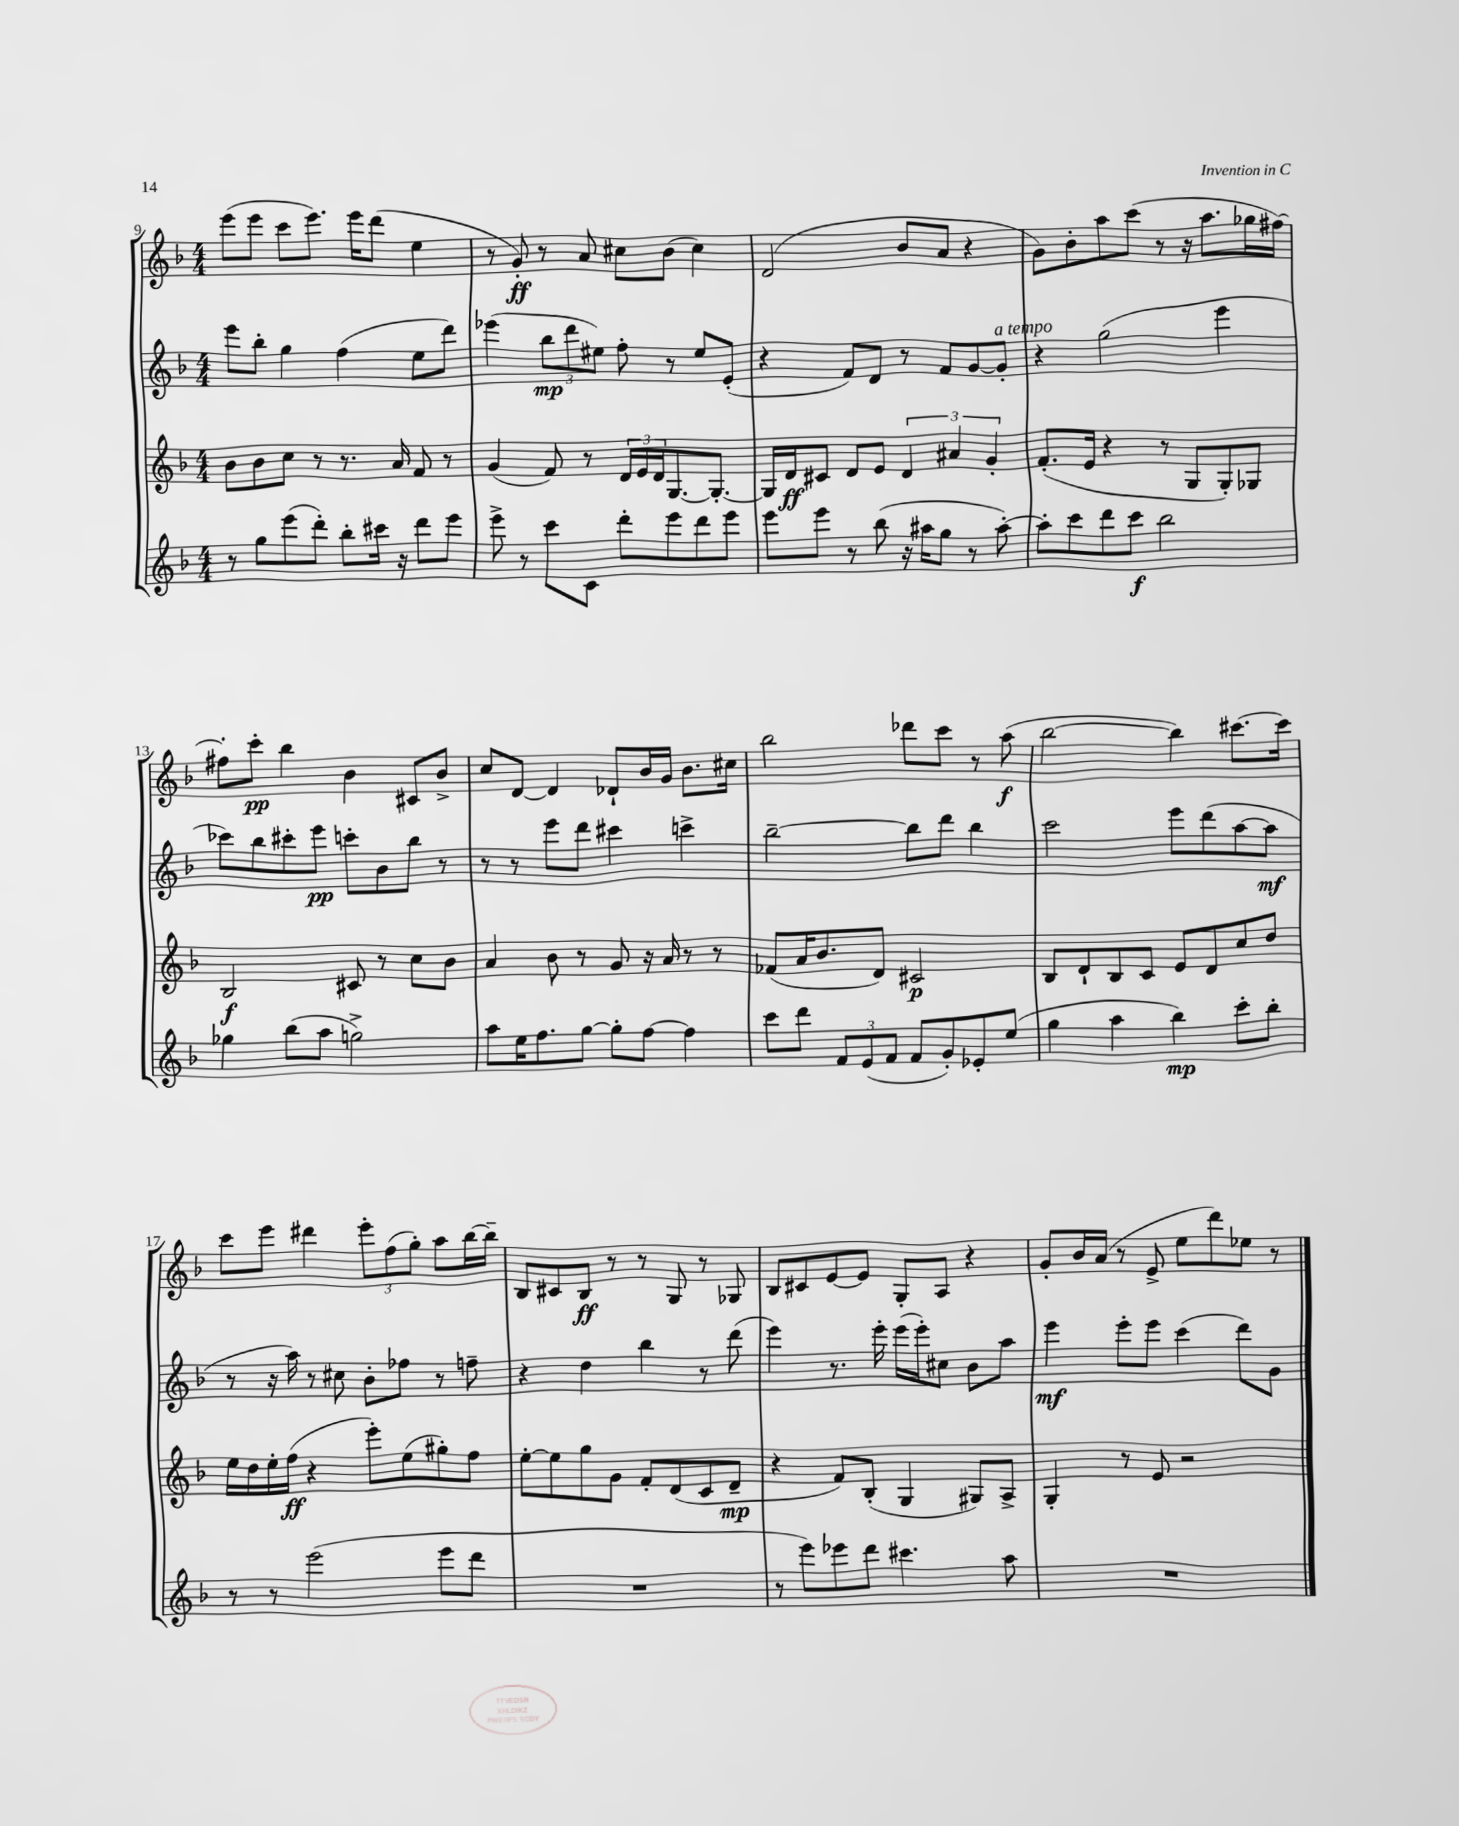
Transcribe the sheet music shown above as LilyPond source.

<<
\new StaffGroup <<
\new Staff = "s0" {
    \clef treble \key f \major \numericTimeSignature \time 4/4
    e'''8( e'''8 c'''8 e'''8.) e'''16 d'''8( e''4 |
    r8 g'8-.\ff) r8 a'8 cis''8 bes'8( cis''4) |
    d'2( bes'8 a'8 r4 |
    g'8) bes'8-. a''8 c'''8( r8 r16 a''8. ges''16 fis''16~) |
    fis''8-. c'''8-.\pp bes''4 bes'4 cis'8 bes'8-> |
    c''8 d'8~ d'4 des'8-! bes'16 g'16 bes'8. cis''16 |
    bes''2 des'''8 c'''8 r8 a''8\f( |
    bes''2~ bes''4) cis'''8.~ cis'''16 |
    c'''8 e'''8 dis'''4 \tuplet 3/2 { e'''8-. f''8( g''8-.) } a''8 bes''16~ bes''16-- |
    bes8 cis'8 bes8\ff r8 r8 g8 r8 ges8 |
    bes8 cis'8 e'8~ e'8 g8-. a8 r4 |
    g'8-. bes'16 a'16( r8 e'8-> e''8 d'''8) ees''8 r8 \bar "|." |
}
\new Staff = "s1" {
    \clef treble \key f \major \numericTimeSignature \time 4/4
    e'''8 bes''8-. g''4 f''4( e''8 d'''8) |
    ees'''4( \tuplet 3/2 { bes''8\mp d'''8 eis''8) } f''8-. r8 eis''8 e'8-.( |
    r4 f'8) d'8 r8 f'8 g'8~ g'8-.^\markup { \italic "a tempo" } |
    r4 g''2( e'''4 |
    ces'''8) bes''8 cis'''8-. e'''8\pp c'''8-. bes'8 bes''8 r8 |
    r8 r8 e'''8 d'''8 cis'''4 c'''4-> |
    bes''2~-- bes''8 d'''8 bes''4 |
    c'''2 e'''8 d'''8( a''8~ a''8\mf |
    r8 r16 a''16) r8 cis''8 bes'8-. fes''8 r8 f''8-- |
    r4 d''4 bes''4 r8 d'''8( |
    e'''4) r8. e'''16-. e'''16( e'''16-.) cis''8 bes'8 a''8 |
    e'''4\mf e'''8-. e'''8 c'''4( d'''8) g'8 \bar "|." |
}
\new Staff = "s2" {
    \clef treble \key f \major \numericTimeSignature \time 4/4
    bes'8 bes'8 c''8 r8 r8. a'16 f'8 r8 |
    g'4( f'8) r8 \tuplet 3/2 { d'16 e'16 d'16 } g8.~ g8.~-. |
    g16 d'16\ff cis'8 d'8 e'8 \tuplet 3/2 { d'4 ais'4 g'4-. } |
    f'8.-.( e'16 r4 r8 g8 g8-.) ges8 |
    bes2\f cis'8 r8 c''8 bes'8 |
    a'4 bes'8 r8 g'8 r16 a'16 r8 r8 |
    fes'8( a'16 bes'8. d'8) cis'2\p |
    bes8 d'8-! bes8 c'8 e'8 d'8 c''8 d''8 |
    e''16 d''16 e''16-. f''16\ff( r4 e'''8-.) e''8( gis''8-.) f''8 |
    e''8~-. e''8 g''8 g'8 f'8-. d'8( c'8 d'8--\mp |
    r4 f'8) bes8-.( g4 gis8) a8-> |
    g4-. r8 e'8 r2 \bar "|." |
}
\new Staff = "s3" {
    \clef treble \key f \major \numericTimeSignature \time 4/4
    r8 g''8 e'''8( d'''8-.) bes''8-. cis'''16 r16 d'''8 e'''8 |
    e'''8-> r8 c'''8 c'8 d'''8-. e'''8 d'''8 e'''8 |
    e'''8 e'''8 r8 bes''8( r16 ais''16 g''8 r8 ais''8~-.) |
    ais''8-. c'''8 d'''8 c'''8\f bes''2 |
    ges''4 bes''8( a''8 g''2->) |
    a''8 e''16 f''8. g''8~ g''8-. f''8~ f''4 |
    c'''8 d'''8 \tuplet 3/2 { f'8 e'8( f'8 } f'8 g'8-.) ees'8-. e''8( |
    g''4 a''4 bes''4\mp) c'''8-. bes''8-. |
    r8 r8 e'''2( e'''8 d'''8 |
    R1 |
    r8 e'''8) ees'''8 d'''8 cis'''4. a''8 |
    R1 \bar "|." |
}
>>
>>
\layout { \context { \Score currentBarNumber = #9 } }
